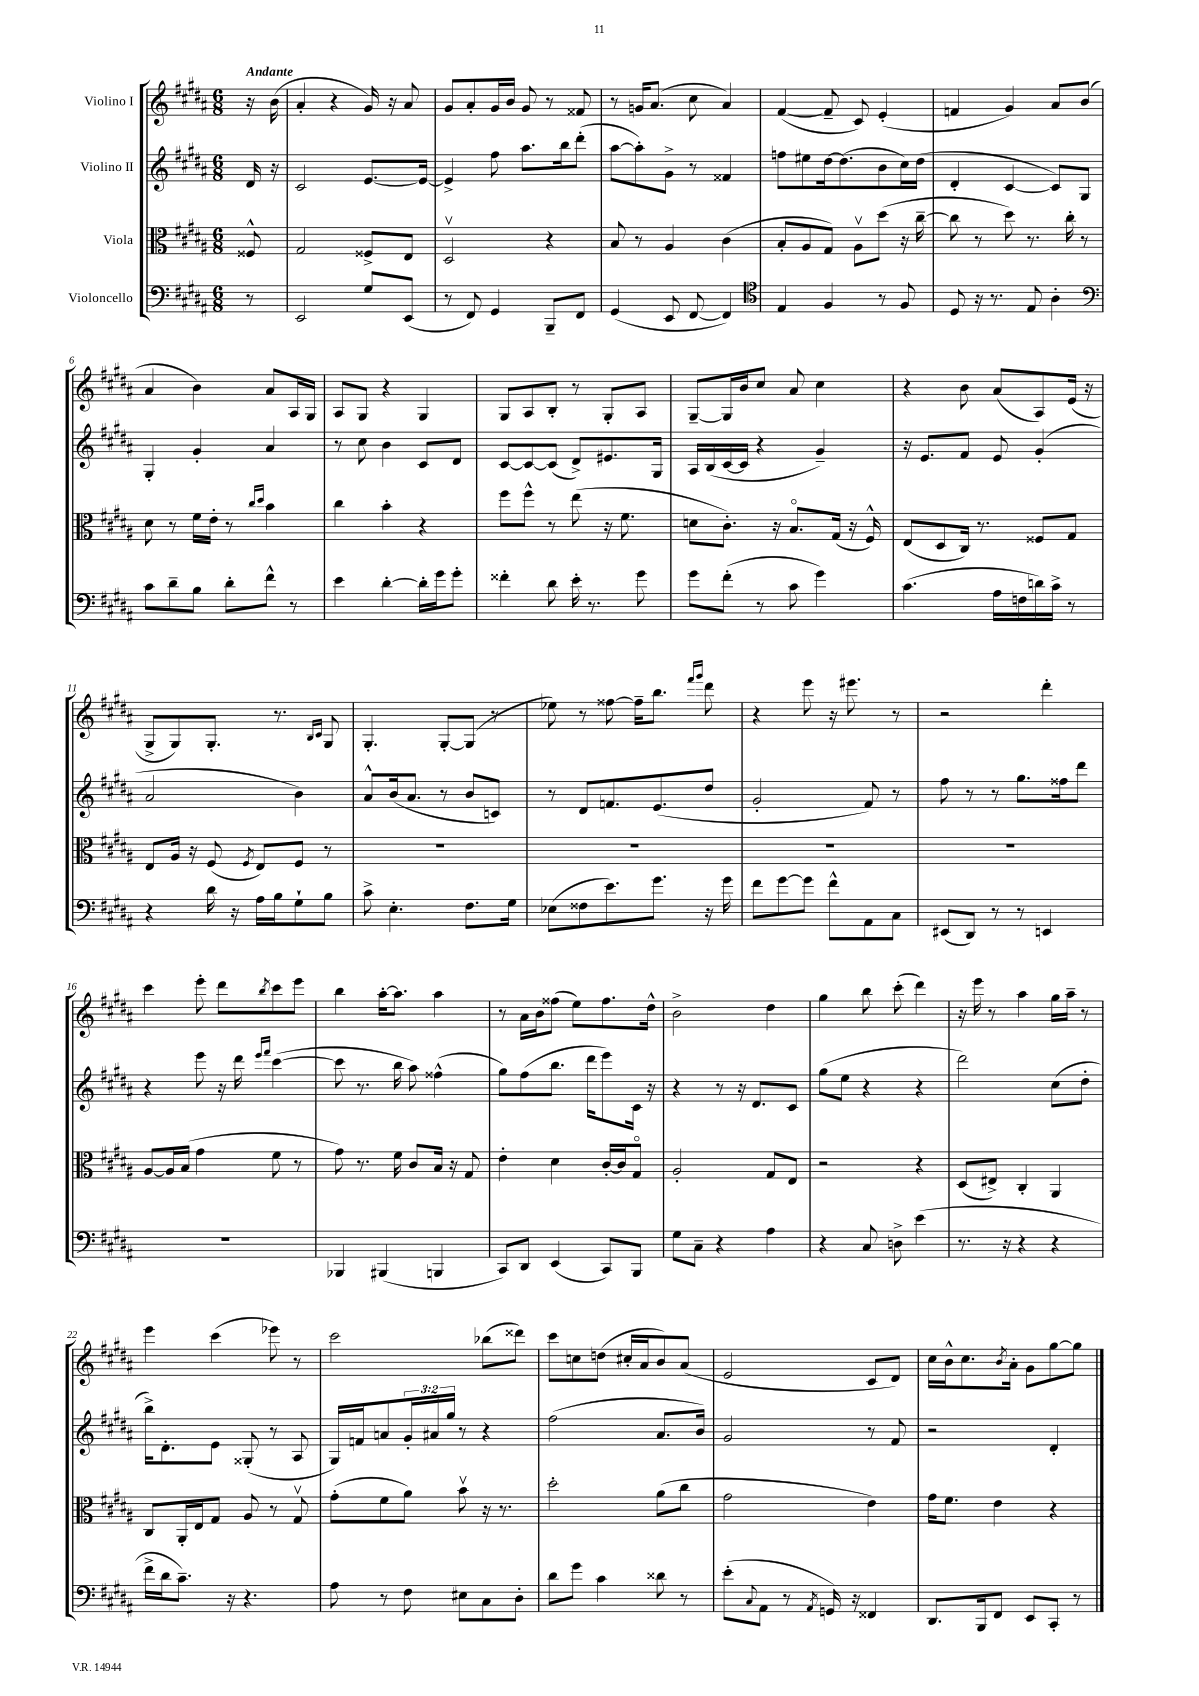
<<
\new StaffGroup <<
\new Staff = "s0" \with { instrumentName = "Violino I" } {
    \clef treble \key b \major \numericTimeSignature \time 6/8 \partial 8 \tempo "Andante"
    r16 b'16( |
    ais'4-. r4 gis'16) r16 ais'8 |
    gis'8 ais'8-. gis'16 b'16 gis'8 r8 fisis'8 |
    r8 g'16 ais'8.( cis''8 ais'4) |
    fis'4~( fis'8-- cis'8) e'4-.( |
    f'4 gis'4) ais'8 b'8( |
    ais'4 b'4) ais'8 ais16 gis16 |
    ais8 gis8 r4 gis4 |
    gis8 ais8 b8-. r8 gis8-. ais8 |
    gis8~-- gis16 b'16 cis''8 ais'8 cis''4 |
    r4 b'8 ais'8( ais8) e'16( r16 |
    gis8-> gis8) gis8.-. r8. \grace { b16 cis'16 } gis8 |
    gis4.-. gis8~-. gis8( r8 |
    ees''8) r8 fisis''8~ fisis''16-- b''8. \grace { fis'''16 gis'''16 } dis'''8 |
    r4 e'''8 r16 eis'''8. r8 |
    r2 dis'''4-. |
    cis'''4 e'''8-. dis'''8 \acciaccatura { b''8 } cis'''8 e'''8 |
    b''4 ais''16~-. ais''8. ais''4 |
    r8 ais'16 b'16 fisis''8( e''8) fisis''8. dis''16-^ |
    b'2-> dis''4 |
    gis''4 b''8 cis'''8-.( dis'''4) |
    r16 e'''16 r8 ais''4 gis''16 ais''16-- r8 |
    e'''4 cis'''4( ees'''8) r8 |
    cis'''2 bes''8( disis'''8) |
    cis'''8 c''8 d''8( cis''16-. ais'16 b'8) ais'8( |
    e'2 cis'8 dis'8) |
    cis''16 b'16-^ cis''8. \acciaccatura { b'8 } ais'16-. gis'8 gis''8~ gis''8 \bar "|." |
}
\new Staff = "s1" \with { instrumentName = "Violino II" } {
    \clef treble \key b \major \numericTimeSignature \time 6/8 \override Staff.TupletNumber.text = #tuplet-number::calc-fraction-text \partial 8
    dis'16 r16 |
    cis'2 e'8.~ e'16~ |
    e'4-> fis''8 ais''8. b''16 dis'''8-.( |
    ais''8~ ais''8-.) gis'8-> r8 fisis'4 |
    f''8 eis''8 dis''16~ dis''8.( b'8 cis''16) dis''16( |
    dis'4-. cis'4~ cis'8) gis8 |
    gis4-. gis'4-. ais'4 |
    r8 cis''8 b'4 cis'8 dis'8 |
    cis'8~ cis'8~ cis'8( dis'8->) eis'8. gis16 |
    ais16 b16( cis'16~ cis'16 r4 gis'4--) |
    r16 e'8. fis'8 e'8 gis'4-.( |
    ais'2 b'4) |
    ais'8-^ b'16( ais'8. r8 b'8 c'8) |
    r8 dis'8 f'8. e'8.( dis''8 |
    gis'2-. fis'8) r8 |
    fis''8 r8 r8 gis''8. fisis''16 dis'''8 |
    r4 e'''8 r16 dis'''16 \grace { e'''16 fis'''16 } cis'''4~( |
    cis'''8 r8. b''16 ais''8) fisis''4-^( |
    gis''8) fis''8( b''8. dis'''16 e'''8) cis'16 r16 |
    r4 r8 r16 dis'8. cis'8 |
    gis''8( e''8 r4 r4 |
    dis'''2) cis''8( dis''8-. |
    b''16->) dis'8.-. e'8 gisis8-.( r8 ais8 |
    gis16) f'16 a'8 \tuplet 3/2 { gis'16-. ais'16 gis''16 } r8 r4 |
    fis''2( ais'8. b'16) |
    gis'2 r8 fis'8 |
    r2 dis'4-. \bar "|." |
}
\new Staff = "s2" \with { instrumentName = "Viola" } {
    \clef alto \key b \major \numericTimeSignature \time 6/8 \partial 8
    fisis8-^ |
    gis2 fisis8-> e8 |
    dis2\upbow r4 |
    b8 r8 ais4 cis'4( |
    b8-. ais8 gis8) ais8\upbow dis''8( r16 cis''16~-- |
    cis''8 r8 dis''8) r8. cis''16-. r8 |
    dis'8 r8 fis'16 e'16-. r8 \grace { cis''16 dis''16 } b'4 |
    cis''4 b'4-. r4 |
    fis''8 fis''8-^ r8 e''8( r16 fis'8. |
    d'8 cis'8.-.) r16 b8.\flageolet gis16( r16 fis16-^) |
    e8( dis8 cis16) r8. fisis8 gis8 |
    e8 ais16 r16 fis8( \acciaccatura { fis8 } e8) fis8 r8 |
    R2. |
    R2. |
    R2. |
    R2. |
    ais8~ ais16 b16( gis'4 fis'8 r8 |
    gis'8) r8. fis'16 cis'8 b16 r16 gis8 |
    e'4-. dis'4 cis'16~-. cis'16 gis8\flageolet |
    ais2-. gis8 e8 |
    r2 r4 |
    dis8( eis8->) cis4-. ais,4 |
    cis8 ais,16-. e16 gis8 ais8 r8 gis8\upbow |
    gis'8-.( fis'8 ais'8) b'8\upbow r16 r8. |
    dis''2-. ais'8( cis''8 |
    gis'2 e'4) |
    gis'16 fis'8. e'4 r4 \bar "|." |
}
\new Staff = "s3" \with { instrumentName = "Violoncello" } {
    \clef bass \key b \major \numericTimeSignature \time 6/8 \partial 8
    r8 |
    e,2 gis8 e,8( |
    r8 fis,8) gis,4 b,,8-- fis,8 |
    gis,4( e,8 fis,8~ fis,4) |
    \clef tenor e4 fis4 r8 fis8 |
    dis8 r16 r8. e8 ais4-. |
    \clef bass cis'8 dis'8-- b8 dis'8-. fis'8-^ r8 |
    e'4 dis'4~-. dis'16-. gis'16 gis'8-. |
    fisis'4-. dis'8 e'16-. r8. gis'8 |
    gis'8 fis'8-.( r8 cis'8 gis'4) |
    cis'4.( ais16 f16 d'16) cis'16-> r8 |
    r4 dis'16 r16 ais16 b16 gis8-! b8 |
    cis'8-> e4.-. fis8. gis16 |
    ees8( fisis8 e'8.) gis'8. r16 gis'16 |
    fis'8 gis'8~ gis'8 fis'8-^ ais,8 cis8 |
    eis,8( dis,8) r8 r8 e,4 |
    R2. |
    bes,,4 bis,,4( b,,4 |
    cis,8) dis,8 e,4( cis,8) b,,8 |
    gis8 cis8-- r4 ais4 |
    r4 cis8 d8-> e'4( |
    r8. r16 r4 r4 |
    fis'16-> dis'16 cis'8.--) r16 r4. |
    ais8 r8 fis8 eis8 cis8 dis8-. |
    dis'8 gis'8 cis'4 disis'8 r8 |
    e'8-.( \appoggiatura { cis8 } ais,8 r8 \acciaccatura { ais,8 } g,16) r16 fisis,4 |
    dis,8. b,,16 fis,8 e,8 cis,8-. r8 \bar "|." |
}
>>
>>
